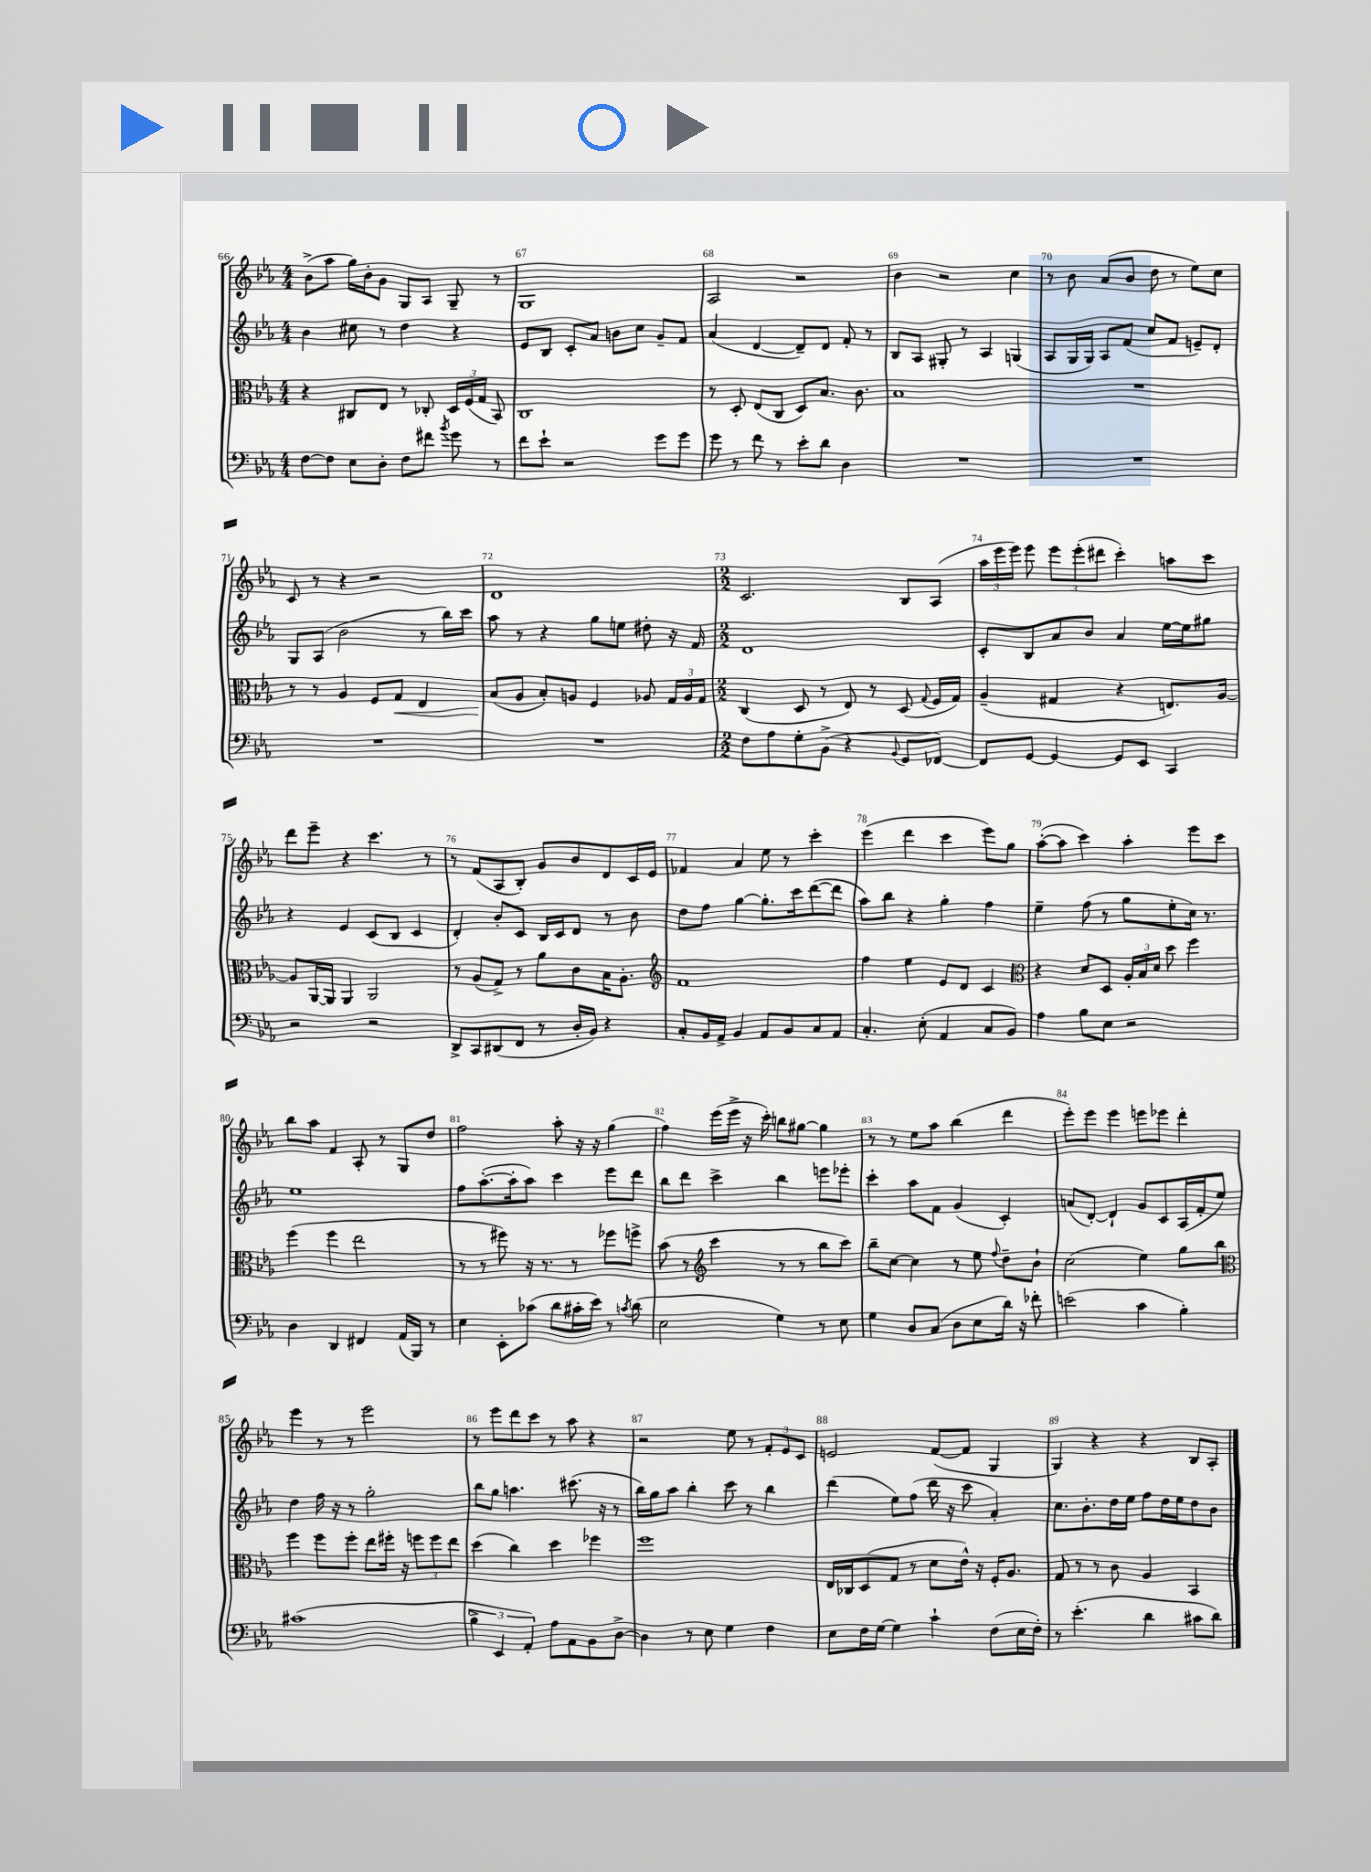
<<
\new StaffGroup <<
\new Staff = "s0" {
    \clef treble \key ees \major \numericTimeSignature \time 4/4
    \autoBeamOff bes'8[->( aes''8] g''16[) bes'16-. g'8] g8[ aes8] g8-- r8 |
    g1 |
    aes2 r2 |
    bes'4 r2 c''4 |
    r8 bes'8 aes'8[( bes'8] d''8 r8 ees''8[) c''8] |
    c'8 r8 r4 r2 |
    d'1 |
    \numericTimeSignature \time 2/2 c'2. bes8[ aes8]( |
    \tuplet 3/2 { aes''16[ ees'''16 ees'''16]) } ees'''8 \tuplet 3/2 { ees'''8[ ees'''8-.( dis'''8] } c'''4-.) a''8[ c'''8] |
    d'''8[ ees'''8]-- r4 c'''4. r8 |
    r8 f'8[( aes8 bes8]-.) g'8[ bes'8 d'8 c'16 ees'16] |
    fes'4 aes'4 ees''8 r8 c'''4-. |
    ees'''4( d'''4 c'''4 ees'''8[) g''8] |
    aes''8[~-.( aes''8] c'''4) aes''4-. ees'''8[ c'''8] |
    bes''8[ aes''8] f'4 aes8-. r8 g8[ d''8] |
    f''2 aes''8-. r16 r16 g''4( |
    f''4) ees'''16[( ees'''16]-> r16 c'''16-.) b''8[ gis''8]~ gis''4 |
    r8 r8 ees''8[ aes''8] bes''4( d'''4 |
    ees'''8[-.) ees'''8] ees'''4 e'''8[ ees'''8] d'''4-. |
    ees'''4 r8 r8 ees'''2 |
    r8 ees'''8[ d'''8 c'''8] r8 aes''8 r4 |
    r2 ees''8 r8 \tuplet 3/2 { f'8[-. ees'8 c'8] } |
    e'2 f'8[~( f'8] g4 |
    g4) r4 r4 bes8[ aes8]-. \bar "|." |
}
\new Staff = "s1" {
    \clef treble \key ees \major \numericTimeSignature \time 4/4
    \autoBeamOff bes'4 cis''8 r8 d''4 r4 |
    ees'8[ bes8] c'8[-. aes'8] b'8[ c''8] g'8[-- f'8] |
    aes'4( d'4~ d'8[--) d'8] f'8-. r8 |
    bes8[ aes8] gis8-. r8 aes4 g4( |
    aes8[ g16 g16]) aes8[ f'8]( c''8[ f'8] e'8[--) d'8]-. |
    g8[ aes8]( bes'2 r8 bes''16[) c'''16] |
    aes''8 r8 r4 g''8[ e''8] dis''8-. r16 f'16 |
    \numericTimeSignature \time 2/2 d'1 |
    c'8[-. bes8 aes'8 bes'8] aes'4 ees''16[~ ees''16 gis''8] |
    r4 ees'4 c'8[( bes8] c'4 |
    d'4-.) bes'8[-. c'8] bes16[ c'16 d'8] r8 bes'8 |
    d''8[ f''8] g''4~ g''8.[-. c'''16 d'''8~( d'''8] |
    aes''8[) bes''8] r4 g''4-. f''4 |
    ees''4-- f''8( r8 g''8[ ees''8-. c''16]) r8. |
    ees''1 |
    f''8[ aes''8.~-.( aes''16-. aes''8]) c'''4 ees'''8[ d'''8] |
    bes''8[ d'''8] c'''4-> bes''4 e'''8[ ees'''8]-. |
    c'''4-. aes''8[ f'8] g'4( c'4-.) |
    a'8[( d'8]~-.) d'4-! g'8[ c'8 aes16( f'16-. ees''8]) |
    d''4 f''16 r16 r8 g''2-. |
    bes''8[ g''8] a''4. cis'''8.( r16 r8 |
    bes''16[) g''16 aes''8] bes''4-. c'''8 r8 bes''4 |
    d'''4( ees''8[) f''8]( d'''16 r16 c'''8 aes'4-.) |
    c''8.[ bes'8.-. d''16 ees''16] f''8[ d''16 ees''16 d''8 bes'8] \bar "|." |
}
\new Staff = "s2" {
    \clef alto \key ees \major \numericTimeSignature \time 4/4
    \autoBeamOff r4 cis8[ ees8] r8 ces8-. \tuplet 3/2 { d16[ f16( g16] } bes,8) |
    c1 |
    r8 d8-. ees8[( c8] d8[) bes8.] c'8. |
    bes1 |
    R1 |
    r8 r8 aes4 f8[ g8]\< ees4 |
    bes8[\!( aes8] bes8[-.) a8] f4 aes8 \tuplet 3/2 { g16[ aes16 g16] } |
    \numericTimeSignature \time 2/2 c4( d8 r8 ees8) r8 d8( \appoggiatura { g8 } f16[ g16]) |
    aes4--( gis4 r4 e8.[) aes16]~ |
    aes8[ aes,16~ aes,16] aes,4 aes,2 |
    r8 aes8[( g8]->) r8 aes'8[ c'8 bes16 aes8.]-. |
    \clef treble f'1 |
    f''4 ees''4 ees'8[ d'8] c'4 |
    \clef alto r4 d'8[ d8] \tuplet 3/2 { aes16[-. bes16 d'16] } d''8 f''4 |
    f''4( f''4 ees''2 |
    r8 r8 fis''8) r16 r8. r8 fes''8[ f''8]-> |
    bes'8( r8 \clef treble c'''4 r8 r8 bes''8[ c'''8]) |
    bes''8[-- c''8]~ c''4 r8 ees''8 \appoggiatura { f''8 } d''8[-- bes'8]-! |
    c''2( ees''4) g''8[ bes''8] |
    \clef alto f''4 f''8[ f''8]-. ees''8[ fis''16]-. r16 \tuplet 3/2 { f''8[ f''8 ees''8] } |
    d''4( c''4) d''4 fes''4 |
    f''1 |
    ees16[ ces16 d8( g8] r8 d'8[ ees'16]-^) r16 f16[-. aes8.] |
    g8 r8 r8 c'8 aes4 bes,4 \bar "|." |
}
\new Staff = "s3" {
    \clef bass \key ees \major \numericTimeSignature \time 4/4
    \autoBeamOff f8[~ f8] ees8[ d8]-. f8[ fis'8] \acciaccatura { bes'8 } g'8 r8 |
    f'8[ ees'8]-! r2 g'8[ g'8] |
    g'8 r8 f'8 r8 ees'8[-. d'8] d4 |
    R1 |
    R1 |
    R1 |
    R1 |
    \numericTimeSignature \time 2/2 f8[ aes8 g8-. bes,8]->( r4 \appoggiatura { bes,8 } g,8[ fes,8]~) |
    fes,8[ g,8]~ g,4~ g,8[ ees,8] c,4 |
    r2 r2 |
    d,8[-> c,8 dis,8( f,8] r8 d16[-. bes,16]) r4 |
    c8[-. bes,16 aes,16]-> bes,4 aes,8[ bes,8 c8 aes,8] |
    c4.-. ees8-.( aes,4 c8[ bes,8]) |
    aes4 bes8[ ees8] r2 |
    d4 d,4 fis,4 aes,16[( bes,,16]) r8 |
    ees4 ees,8[-. ces'8]( d'8[ cis'16-. ees'16]) r8 \acciaccatura { c'8 } d'8( |
    ees2 g4) r8 ees8 |
    g4 d8[ c8]( d8[ ees8 d'16]) r16 fes'8-. |
    e'2( c'4 bes4-.) |
    cis'1( |
    \tuplet 3/2 { bes4-> ees,4 aes,4-.) } aes8[ aes,8 bes,8 d8]~-> |
    d4 r8 ees8 g4 f4 |
    ees8[ f16 g16]~ g4 c'4-! f8[( ees16 f16]-.) |
    r8 ees'4.-.( d'4 cis'8[ d'8]) \bar "|." |
}
>>
>>
\layout { \context { \Score currentBarNumber = #66 \override BarNumber.break-visibility = ##(#f #t #t) barNumberVisibility = #all-bar-numbers-visible } }
